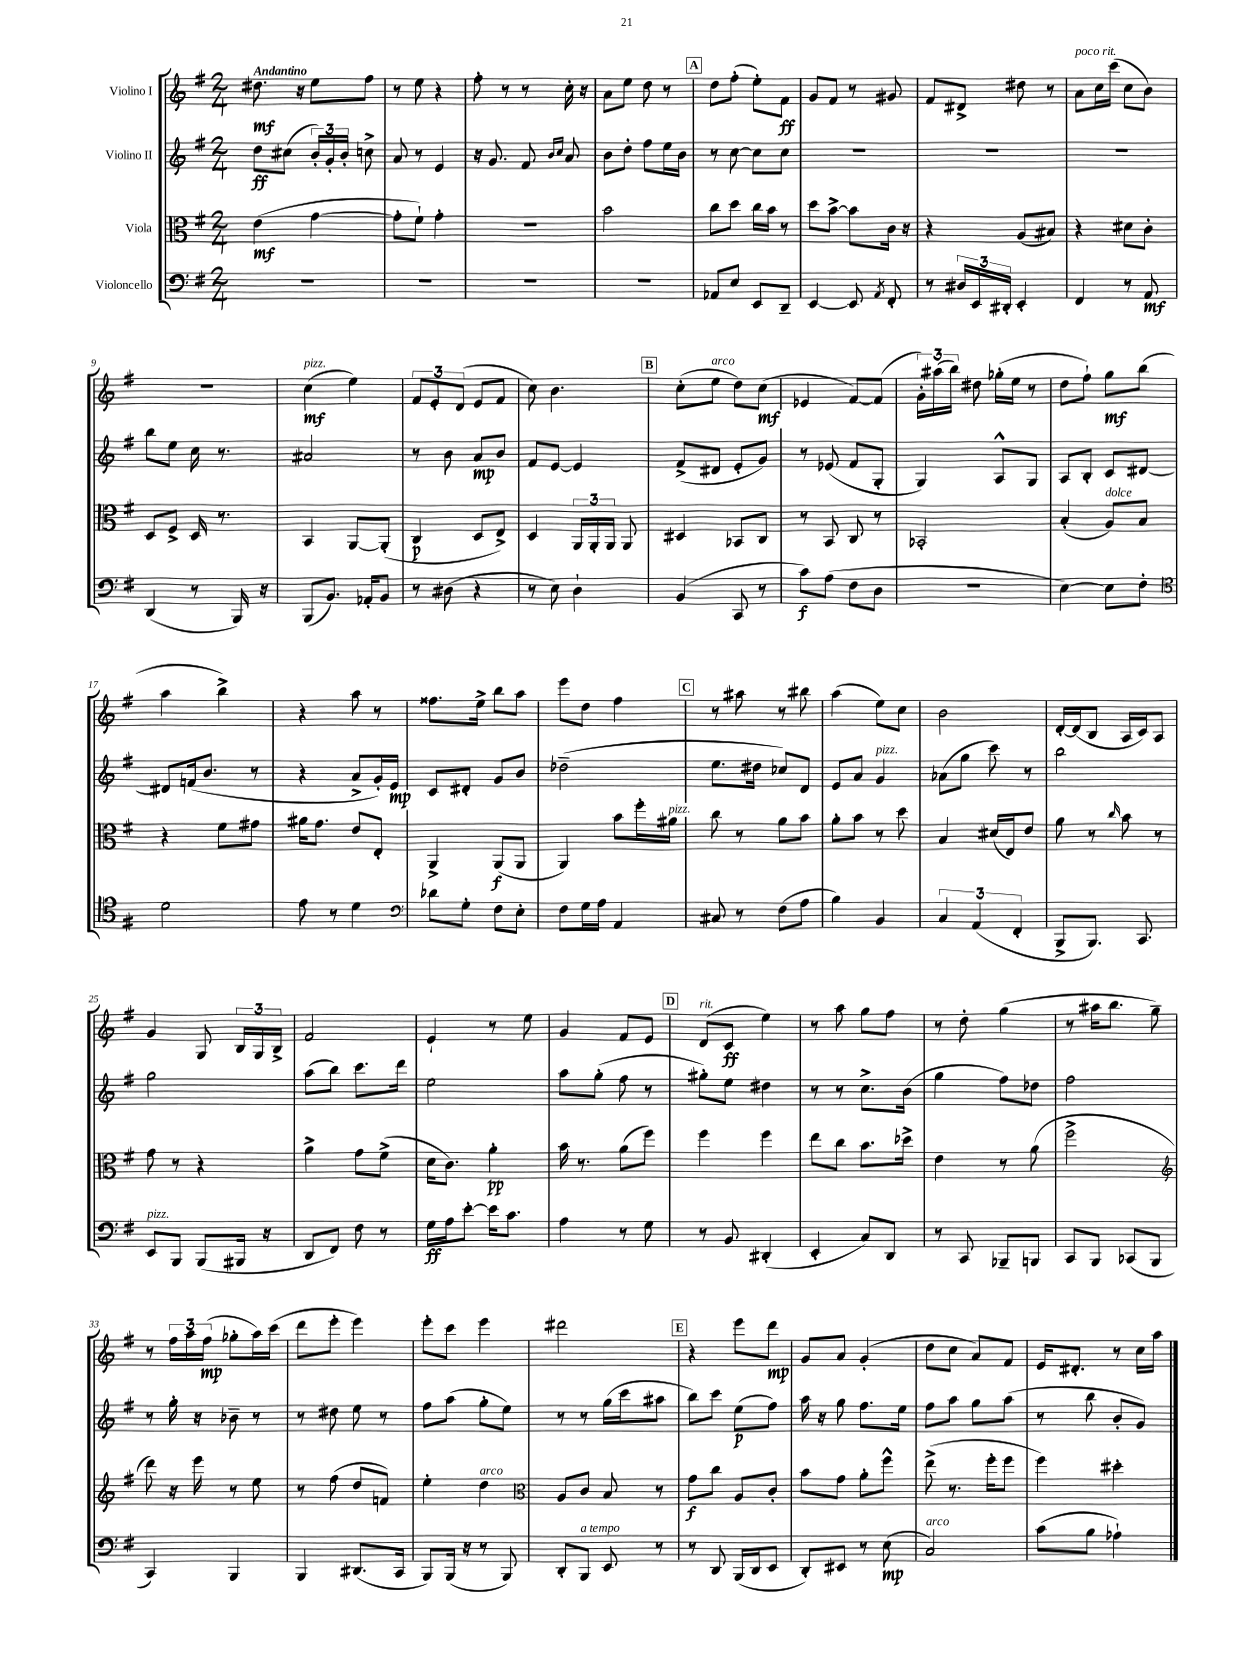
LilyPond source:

<<
\new StaffGroup <<
\new Staff = "s0" \with { instrumentName = "Violino I" } {
    \clef treble \key g \major \numericTimeSignature \time 2/4 \tempo "Andantino"
    \autoBeamOff dis''8.\mf r16 e''8[ fis''8] |
    r8 e''8 r4 |
    fis''8-. r8 r8 c''16-. r16 |
    a'8[ e''8] d''8 r8 |
    \mark \markup { \box "A" } d''8[ fis''8]-.( e''8[-.) fis'8]\ff |
    g'8[ fis'8] r8 gis'8 |
    fis'8[ dis'8]-> dis''8 r8 |
    a'8[^\markup { \italic "poco rit." } c''16 c'''16]( c''8[ b'8]) |
    R2 |
    c''4\mf^\markup { \italic "pizz." }( e''4) |
    \tuplet 3/2 { fis'8[ e'8-. d'8]( } e'8[ fis'8] |
    c''8) b'4. |
    \mark \markup { \box "B" } c''8[-.( e''8]^\markup { \italic "arco" } d''8[) c''8]\mf( |
    ees'4 fis'8[~) fis'8]( |
    \tuplet 3/2 { g'16[-.) ais''16( b''16]) } dis''8 ges''16[-.( e''16] r8 |
    d''8[ fis''8]-!) g''8[\mf b''8]( |
    a''4 b''4->) |
    r4 a''8 r8 |
    fisis''8.[ e''16]-> b''8[ a''8] |
    e'''8[ d''8] fis''4 |
    \mark \markup { \box "C" } r8 ais''8 r8 bis''8 |
    a''4( e''8[) c''8] |
    b'2 |
    d'16[~-. d'16( b8] a16[ c'16) a8] |
    g'4 g8 \tuplet 3/2 { b16[ g16 b16]-> } |
    fis'2 |
    e'4-! r8 e''8 |
    g'4 fis'8[ e'8] |
    \mark \markup { \box "D" } d'8[^\markup { \italic "rit." }( c'8]\ff e''4) |
    r8 a''8 g''8[ fis''8] |
    r8 d''8-. g''4( |
    r8 ais''16[ b''8.] g''8--) |
    r8 \tuplet 3/2 { fis''16[ a''16 fis''16]\mp( } ges''8[-. a''16) c'''16]( |
    d'''8[ e'''8]-. e'''4) |
    e'''8[-. c'''8] e'''4 |
    dis'''2 |
    \mark \markup { \box "E" } r4 e'''8[ d'''8]\mp |
    g'8[ a'8] g'4-.( |
    d''8[ c''8] a'8[) fis'8] |
    e'16[ dis'8.]-. r8 c''16[ a''16] \bar "|." |
}
\new Staff = "s1" \with { instrumentName = "Violino II" } {
    \clef treble \key g \major \numericTimeSignature \time 2/4
    \autoBeamOff d''8[\ff cis''8]( \tuplet 3/2 { b'16[-.) g'16-. b'16]-. } c''8-> |
    a'8 r8 e'4 |
    r16 g'8. fis'8 \grace { b'16[ c''16] } a'8 |
    b'8[ d''8]-. fis''8[ e''16 b'16] |
    \mark \markup { \box "A" } r8 c''8~ c''8[ c''8] |
    R2 |
    R2 |
    R2 |
    b''8[ e''8] c''16 r8. |
    ais'2 |
    r8 b'8 a'8[\mp b'8] |
    fis'8[ e'8]~ e'4 |
    \mark \markup { \box "B" } fis'8[->( dis'8] e'8[-. g'8]) |
    r8 ees'8( fis'8[ g8]-. |
    g4) a8[-^ g8] |
    a8[ b8]-. c'8[ dis'8]~ |
    dis'8[ f'16( b'8.] r8 |
    r4 a'8[-> g'16-.) e'16]\mp |
    c'8[ dis'8]-. g'8[ b'8] |
    des''2--( |
    \mark \markup { \box "C" } e''8.[ dis''16] ces''8[) d'8] |
    e'8[ a'8] g'4^\markup { \italic "pizz." } |
    aes'8[( g''8] c'''8) r8 |
    b''2 |
    g''2 |
    a''8[( b''8]) c'''8.[ d'''16] |
    e''2 |
    a''8[ g''8]-.( fis''8 r8 |
    \mark \markup { \box "D" } gis''8[-.) e''8] dis''4 |
    r8 r8 c''8.[-> b'16]( |
    g''4 fis''8[) des''8] |
    fis''2 |
    r8 g''16-. r16 bes'8-- r8 |
    r8 dis''8 e''8 r8 |
    fis''8[ a''8]( g''8[-. e''8]) |
    r8 r8 g''16[( c'''16 ais''8] |
    \mark \markup { \box "E" } b''8[) c'''8] e''8[\p( fis''8]) |
    a''16 r16 g''8 fis''8.[ e''16] |
    fis''8[ a''8] g''8[ a''8]( |
    r8 b''8 b'8[-. g'8]) \bar "|." |
}
\new Staff = "s2" \with { instrumentName = "Viola" } {
    \clef alto \key g \major \numericTimeSignature \time 2/4
    \autoBeamOff e'4\mf( g'4~ |
    g'8[-. fis'8]-!) g'4-. |
    r2 |
    b'2 |
    \mark \markup { \box "A" } c''8[ d''8] c''16[ b'16] r8 |
    d''8[ b'8]~-> b'8[ c'16] r16 |
    r4 a8[( bis8]) |
    r4 dis'8[ c'8]-. |
    d8[ fis8]-> d16 r8. |
    b,4 a,8[~ a,8]-.( |
    c4\p d8[ e8]->) |
    d4 \tuplet 3/2 { a,16[ a,16-. a,16] } a,8 |
    \mark \markup { \box "B" } dis4 bes,8[ c8] |
    r8 b,8 c8 r8 |
    bes,2-. |
    b4-.( a8[^\markup { \italic "dolce" }) b8] |
    r4 fis'8[ gis'8] |
    ais'16[ g'8.] e'8[ e8]-. |
    a,4-> a,8[\f( a,8] |
    a,4) b'8[ fis''16-. ais'16]^\markup { \italic "pizz." } |
    \mark \markup { \box "C" } c''8 r8 a'8[ b'8] |
    a'8[-. b'8] r8 d''8 |
    b4 dis'16[( e16) e'8] |
    a'8 r8 \grace { c''16 } b'8 r8 |
    g'8 r8 r4 |
    a'4-> g'8[ fis'8]->( |
    d'16[ c'8.]) a'4-.\pp |
    b'16 r8. a'8[( fis''8]) |
    \mark \markup { \box "D" } fis''4 fis''4 |
    e''8[ c''8] b'8.[ des''16]-> |
    e'4 r8 a'8( |
    fis''2-> |
    \clef treble d'''8) r16 e'''16 r8 e''8 |
    r8 fis''8( d''8[ f'8]) |
    e''4-. d''4^\markup { \italic "arco" } |
    \clef alto a8[ c'8] b8 r8 |
    \mark \markup { \box "E" } g'8[\f c''8] a8[ c'8]-. |
    b'8[ g'8] a'8[-. fis''8]-^ |
    e''8->( r8. fis''16[-. fis''8] |
    fis''4) dis''4-. \bar "|." |
}
\new Staff = "s3" \with { instrumentName = "Violoncello" } {
    \clef bass \key g \major \numericTimeSignature \time 2/4
    \autoBeamOff R2 |
    R2 |
    R2 |
    R2 |
    \mark \markup { \box "A" } aes,8[ e8] e,8[ d,8]-- |
    e,4~ e,8 \acciaccatura { a,8 } fis,8-. |
    r8 \tuplet 3/2 { dis16[ e,16 dis,16]-. } e,4-. |
    fis,4 r8 a,8\mf |
    d,4( r8 b,,16) r16 |
    b,,8[( b,8.]) aes,16[-. b,8] |
    r8 dis8( r4 |
    r8 e8) d4-! |
    \mark \markup { \box "B" } b,4( c,8 r8 |
    c'8[\f) a8]( fis8[ d8] |
    R2 |
    e4~) e8[ fis8]-. |
    \clef tenor d'2 |
    e'8 r8 d'4 |
    \clef bass des'8[ g8]-. fis8[ e8]-. |
    fis8[ g16 a16] a,4 |
    \mark \markup { \box "C" } cis8 r8 fis8[( a8] |
    b4) b,4 |
    \tuplet 3/2 { c4 a,4( fis,4-. } |
    b,,8[-> b,,8.]) c,8. |
    e,8[^\markup { \italic "pizz." } b,,8] b,,8[( bis,,16] r16 |
    d,8[ fis,8]) fis8 r8 |
    g16[\ff a16 e'8]~-. e'16[ c'8.] |
    a4 r8 g8 |
    \mark \markup { \box "D" } r8 b,8 dis,4-.( |
    e,4-. c8[) d,8] |
    r8 c,8 bes,,8[-- b,,8] |
    c,8[ b,,8] ces,8[( b,,8] |
    c,4) b,,4 |
    b,,4 dis,8.[( c,16] |
    b,,8[) b,,16]( r16 r8 b,,8) |
    d,8[-. b,,8]^\markup { \italic "a tempo" } e,8 r8 |
    \mark \markup { \box "E" } r8 d,8 b,,16[( d,16 e,8] |
    d,8[-.) eis,8] r8 e8\mp( |
    c2^\markup { \italic "arco" }) |
    c'8[( b8] aes4-!) \bar "|." |
}
>>
>>
